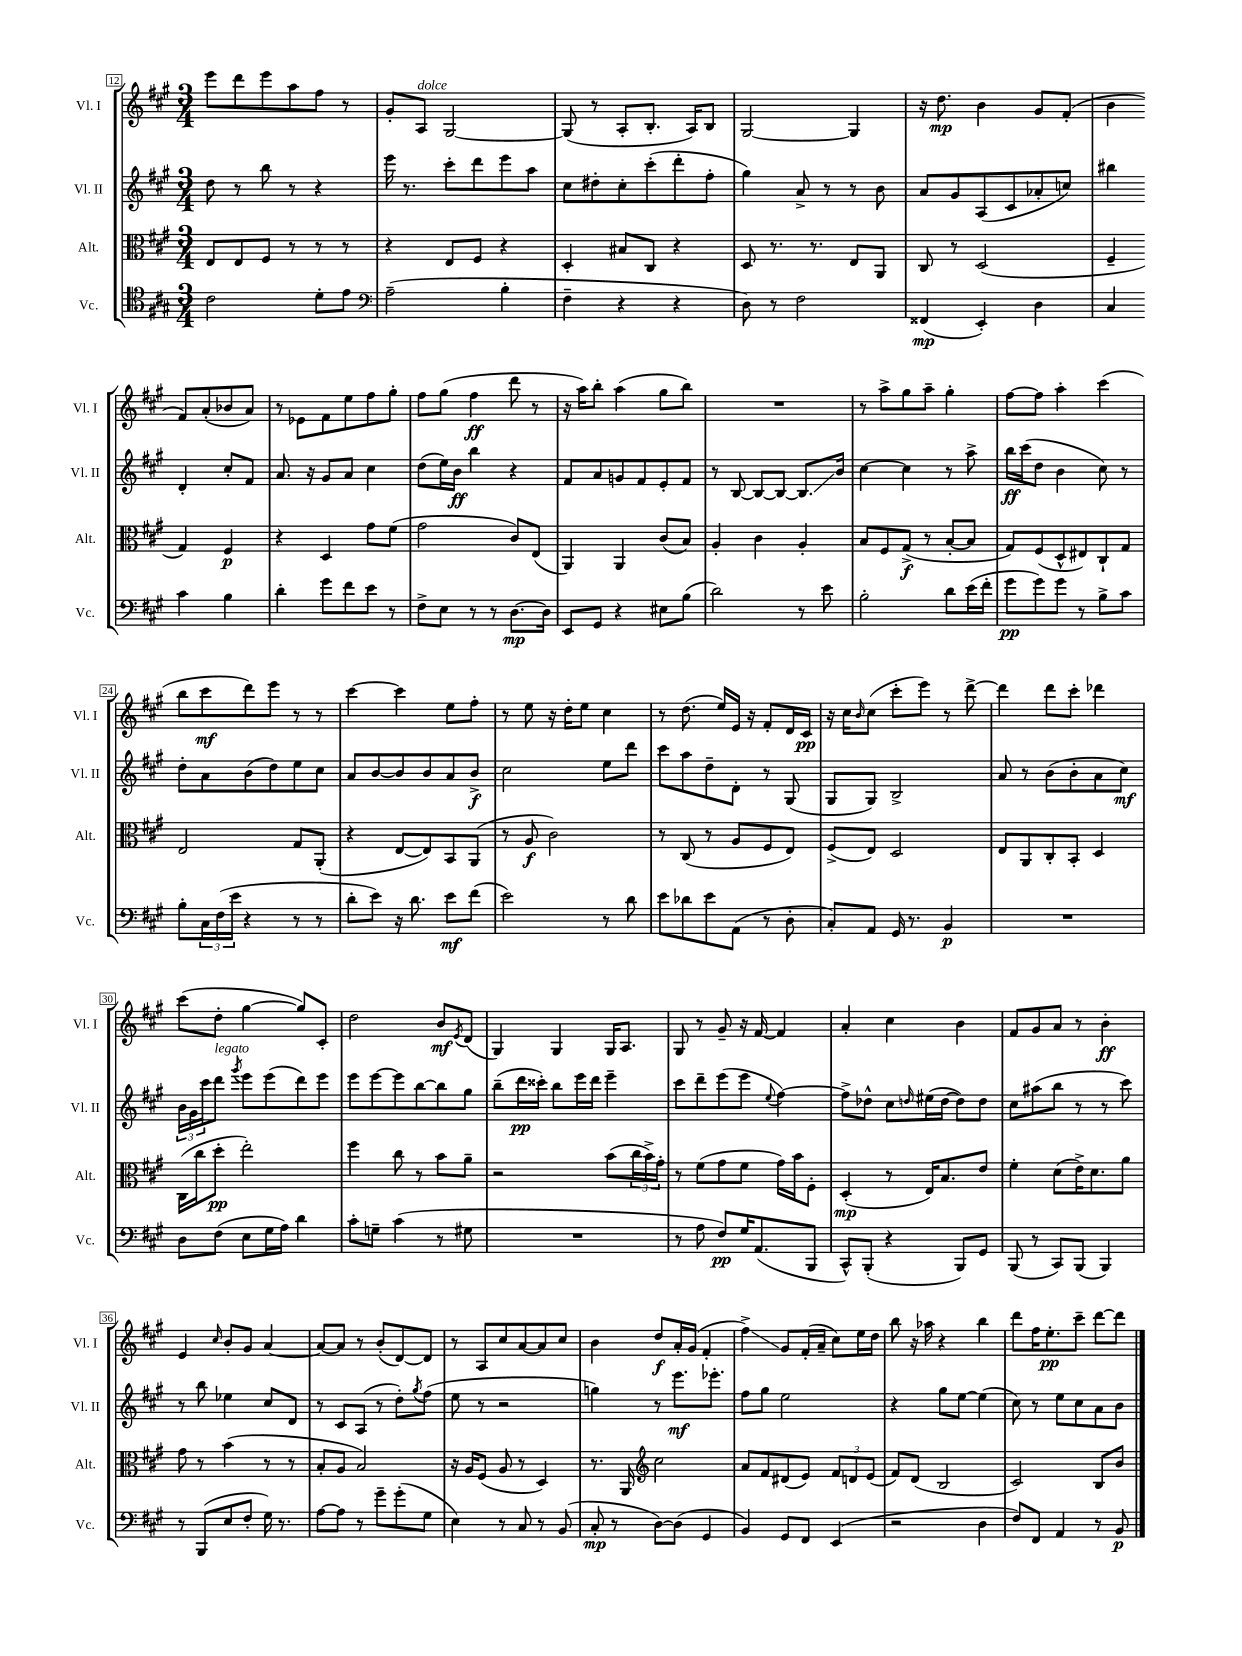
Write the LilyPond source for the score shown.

<<
\new StaffGroup <<
\new Staff = "s0" \with { instrumentName = "Vl. I" shortInstrumentName = "Vl. I" } {
    \clef treble \key a \major \numericTimeSignature \time 3/4
    e'''8 d'''8 e'''8 a''8 fis''8 r8 |
    gis'8-. a8^\markup { \italic "dolce" } gis2~ |
    gis8( r8 a8-. b8.-. a16) b8 |
    gis2~ gis4 |
    r16 d''8.\mp b'4 gis'8 fis'8-.( |
    b'4 fis'8) a'8-.( bes'8 a'8) |
    r8 ees'8 fis'8 e''8 fis''8 gis''8-. |
    fis''8 gis''8( fis''4\ff d'''8 r8 |
    r16 a''16) b''8-. a''4( gis''8 b''8) |
    R2. |
    r8 a''8-> gis''8 a''8-- gis''4-. |
    fis''8~ fis''8 a''4-. cis'''4( |
    b''8 cis'''8\mf d'''8) e'''8 r8 r8 |
    cis'''4~ cis'''4 e''8 fis''8-. |
    r8 e''8 r16 d''16-. e''8 cis''4 |
    r8 d''8.( e''16) e'16 r16 fis'8-. d'16 cis'16\pp |
    r16 cis''16 \grace { b'16 } cis''8( cis'''8-. e'''8) r8 d'''8~-> |
    d'''4 d'''8 cis'''8-. des'''4 |
    cis'''8( d''8-. gis''4~ gis''8) cis'8-. |
    d''2 b'8\mf \acciaccatura { e'8 } d'8( |
    gis4) gis4 gis16 a8. |
    gis8 r8 gis'8-- r16 fis'16~ fis'4 |
    a'4-. cis''4 b'4 |
    fis'8 gis'8 a'8 r8 b'4-.\ff |
    e'4 \grace { cis''16 } b'8-. gis'8 a'4~ |
    a'8~ a'8 r8 b'8-.( d'8~) d'8 |
    r8 a8 cis''8 a'8~ a'8 cis''8 |
    b'4 d''8\f a'16-. gis'16( fis'4-. |
    fis''4->\glissando) gis'8 fis'16-.( a'16-- cis''8) e''16 d''16 |
    b''8 r16 aes''16 r4 b''4 |
    d'''8 fis''16 e''8.-.\pp cis'''8-- d'''8~ d'''8 \bar "|." |
}
\new Staff = "s1" \with { instrumentName = "Vl. II" shortInstrumentName = "Vl. II" } {
    \clef treble \key a \major \numericTimeSignature \time 3/4
    d''8 r8 b''8 r8 r4 |
    e'''16 r8. cis'''8-. d'''8 e'''8 a''8 |
    cis''8 dis''8-. cis''8-. cis'''8-.( d'''8-. fis''8-. |
    gis''4) a'8-> r8 r8 b'8 |
    a'8 gis'8 a8( cis'8 aes'8-. c''8) |
    bis''4 d'4-. cis''8-. fis'8 |
    a'8. r16 gis'8 a'8 cis''4 |
    d''8( e''16) b'16\ff b''4 r4 |
    fis'8 a'8 g'8 fis'8 e'8-. fis'8 |
    r8 b8~ b8~ b8~ b8.\glissando b'16 |
    cis''4~ cis''4 r8 a''8-> |
    b''16\ff cis'''16( d''8 b'4 cis''8) r8 |
    d''8-. a'8 b'8( d''8) e''8 cis''8 |
    a'8 b'8~ b'8 b'8 a'8 b'8->\f |
    cis''2 e''8 d'''8 |
    cis'''8 a''8 d''8-- d'8-. r8 gis8( |
    gis8 gis8) b2-> |
    a'8 r8 b'8( b'8-. a'8 cis''8\mf) |
    \tuplet 3/2 { b'16 gis'16 cis'''16 } d'''8^\markup { \italic "legato" } \acciaccatura { gis'''8 } e'''8 e'''8( d'''8) e'''8 |
    e'''8 e'''8~ e'''8 b''8~ b''8 gis''8 |
    b''8--( d'''16\pp cisis'''16-.) b''8 e'''16 d'''16 e'''4-- |
    cis'''8 d'''8-- e'''8( e'''8 \appoggiatura { e''8 } fis''4~) |
    fis''8-> des''8-^ cis''8 \grace { d''16 } eis''16( d''16~ d''8) d''8 |
    cis''8 ais''8( b''8 r8 r8 cis'''8) |
    r8 b''8 ees''4 cis''8 d'8 |
    r8 cis'8 a8( r8 d''8-.) \acciaccatura { gis''8 } fis''8( |
    e''8 r8 r2 |
    g''4) r8 e'''8.\mf ees'''8.-. |
    fis''8 gis''8 e''2 |
    r4 gis''8 e''8~ e''4( |
    cis''8) r8 e''8 cis''8 a'8 b'8 \bar "|." |
}
\new Staff = "s2" \with { instrumentName = "Alt." shortInstrumentName = "Alt." } {
    \clef alto \key a \major \numericTimeSignature \time 3/4
    e8 e8 fis8 r8 r8 r8 |
    r4 e8 fis8 r4 |
    d4-. bis8 cis8 r4 |
    d8 r8. r8. e8 a,8 |
    cis8 r8 d2( |
    fis4-- gis4) fis4\p |
    r4 d4 gis'8 fis'8( |
    gis'2 cis'8) e8( |
    a,4) a,4 cis'8( b8) |
    a4-. cis'4 a4-. |
    b8 fis8 gis8->\f( r8 b8~-. b8 |
    gis8) fis8( d8-^ eis8) cis8-! gis8 |
    e2 gis8 a,8-.( |
    r4 e8~ e8) b,8 a,8( |
    r8 a8\f cis'2) |
    r8 cis8( r8 a8 fis8 e8) |
    fis8->( e8) d2 |
    e8 a,8 cis8-. b,8-. d4 |
    cis16( cis''16 d''8-.\pp e''2-.) |
    fis''4 cis''8 r8 b'8 a'8-- |
    r2 b'8( \tuplet 3/2 { cis''16 b'16->) gis'16-. } |
    r8 fis'8( gis'8 fis'8 gis'16) b'16 fis8-. |
    d4-.\mp( r8 e16) b8. e'8 |
    fis'4-. d'8( e'16->) d'8. a'8 |
    gis'8 r8 b'4( r8 r8 |
    b8-. a8 b2) |
    r16 a16 fis8( a8 r8 d4) |
    r8. a,16 \clef treble cis''2 |
    a'8 fis'8 dis'8( e'8) \tuplet 3/2 { fis'8 d'8 e'8( } |
    fis'8) d'8( b2 |
    cis'2) b8 b'8 \bar "|." |
}
\new Staff = "s3" \with { instrumentName = "Vc." shortInstrumentName = "Vc." } {
    \clef tenor \key a \major \numericTimeSignature \time 3/4
    cis'2 d'8-. e'8 |
    \clef bass a2--( b4-. |
    fis4-- r4 r4 |
    d8) r8 fis2 |
    fisis,4\mp( e,4-.) d4 |
    cis4 cis'4 b4 |
    d'4-. gis'8 fis'8 e'8 r8 |
    fis8-> e8 r8 r8 d8.~\mp d16 |
    e,8 gis,8 r4 eis8 b8( |
    d'2) r8 e'8 |
    b2-. d'8 e'16( fis'16-. |
    gis'8\pp gis'8) gis'8 r8 b8-> cis'8 |
    b8-. \tuplet 3/2 { cis16 fis16( e'16 } r4 r8 r8 |
    d'8-. e'8) r16 d'8. e'8\mf fis'8( |
    e'2) r8 d'8 |
    e'8 des'8 e'8 a,8( r8 d8-. |
    cis8-.) a,8 gis,16 r8. b,4\p |
    R2. |
    d8 fis8( e8 gis16 a16) d'4 |
    cis'8-. g8-- cis'4( r8 gis8 |
    R2. |
    r8 a8 fis8\pp) gis16 a,8.( b,,8 |
    cis,8-^) b,,8-.( r4 b,,8) gis,8 |
    b,,8( r8 cis,8) b,,8( b,,4) |
    r8 b,,8( e8 fis8-. gis16) r8. |
    a8~ a8 r8 gis'8-- gis'8-.( gis8 |
    e4) r8 cis8 r8 b,8( |
    cis8-.\mp r8 d8~) d8( gis,4 |
    b,4) gis,8 fis,8 e,4( |
    r2 d4 |
    fis8) fis,8 a,4 r8 b,8\p \bar "|." |
}
>>
>>
\layout { \context { \Score currentBarNumber = #12 \override BarNumber.stencil = #(make-stencil-boxer 0.1 0.3 ly:text-interface::print) } }
